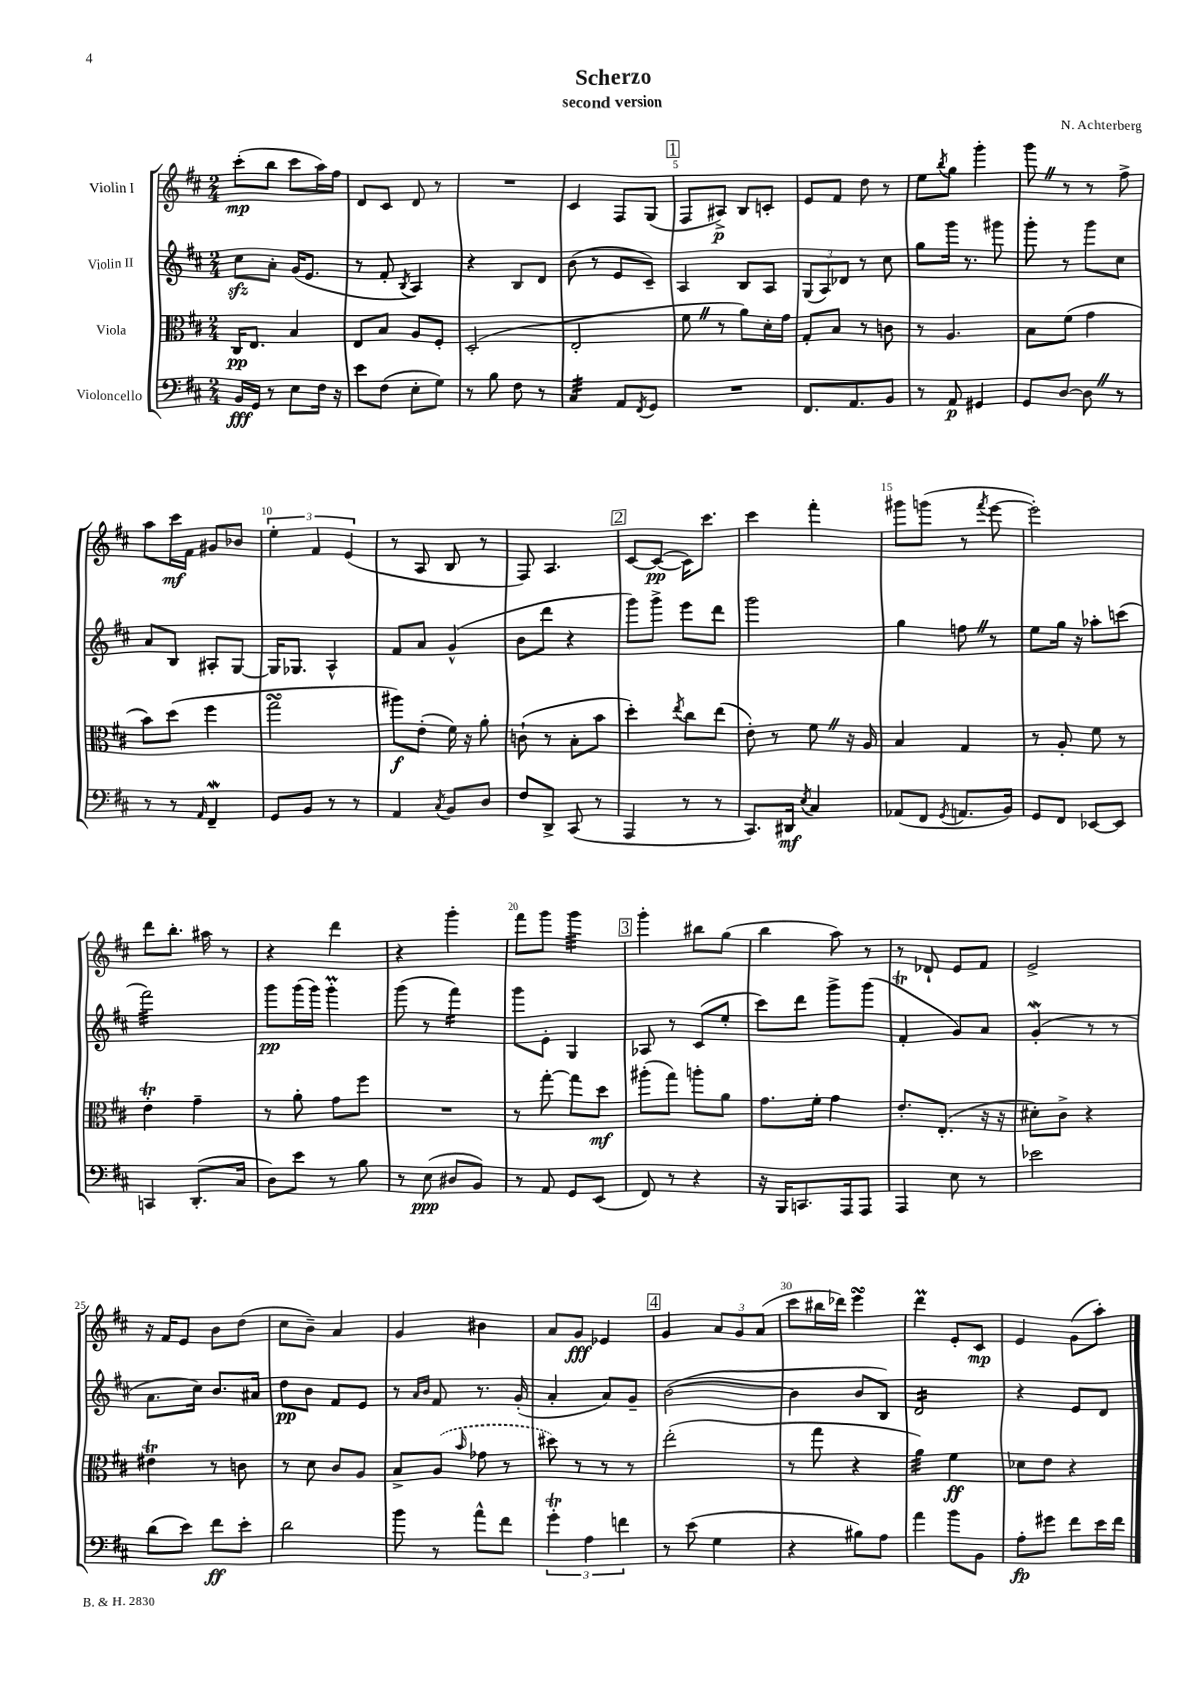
\header { title = "Scherzo" composer = "N. Achterberg" subtitle = "second version" }
<<
\new StaffGroup <<
\new Staff = "s0" \with { instrumentName = "Violin I" } {
    \clef treble \key d \major \numericTimeSignature \time 2/4
    cis'''8-.\mp( b''8 cis'''8 a''16) fis''16 |
    d'8 cis'8 d'8 r8 |
    R2 |
    cis'4 fis8 g8( |
    \mark \markup { \box "1" } fis8 ais8->\p) b8 c'8-. |
    e'8 fis'8 d''8 r8 |
    e''8 \acciaccatura { b''8 } g''8 g'''4-. |
    g'''8 \once \override BreathingSign.text = \markup { \musicglyph "scripts.caesura.straight" } \breathe r8 r8 fis''8-> |
    a''8 cis'''16\mf fis'16 gis'8 bes'8 |
    \tuplet 3/2 { e''4-. fis'4 e'4( } |
    r8 a8 b8 r8 |
    fis8) a4. |
    \mark \markup { \box "2" } cis'8~ cis'8~\pp( cis'16) cis'''8. |
    cis'''4 fis'''4-. |
    gis'''8 g'''8( r8 \acciaccatura { fis'''8 } e'''8~ |
    e'''2-.) |
    d'''8 b''8.-. ais''16 r8 |
    r4 d'''4 |
    r4 g'''4-. |
    fis'''8 g'''8 g'''4:32 |
    \mark \markup { \box "3" } g'''4-. bis''8 g''8( |
    b''4 a''8) r8 |
    r8 des'8-! e'8 fis'8 |
    e'2-> |
    r16 fis'16 e'8 b'8 d''8( |
    cis''8 b'8--) a'4 |
    g'4 bis'4 |
    a'8 g'8\fff ees'4 |
    \mark \markup { \box "4" } g'4 \tuplet 3/2 { a'8 g'8 a'8( } |
    cis'''8 bis''16 des'''16) e'''4\turn |
    d'''4\prall e'8-. cis'8\mp |
    e'4 g'8( a''8-.) \bar "|." |
}
\new Staff = "s1" \with { instrumentName = "Violin II" } {
    \clef treble \key d \major \numericTimeSignature \time 2/4
    cis''8\sfz a'8-. g'16( e'8. |
    r8 fis'8-. \acciaccatura { b8 } a4) |
    r4 b8 d'8 |
    b'8( r8 e'8 cis'8--) |
    \mark \markup { \box "1" } a4 b8 a8 |
    \tuplet 3/2 { g8( a8) des'8 } r8 cis''8 |
    g''8 g'''16 r8. gis'''8 |
    g'''8-. r8 g'''8 cis''8 |
    a'8 b8 ais8-. g8~ |
    g16 ges8. a4-^ |
    fis'8 a'8 g'4-^( |
    b'8 d'''8 r4 |
    \mark \markup { \box "2" } g'''8) g'''8-> e'''8 d'''8 |
    g'''2 |
    g''4 f''8 \once \override BreathingSign.text = \markup { \musicglyph "scripts.caesura.straight" } \breathe r8 |
    e''8 g''16 r16 aes''8-. c'''8( |
    fis'''2:32) |
    g'''8\pp g'''16( g'''16) g'''4-.\prall |
    g'''8( r8 fis'''4:16) |
    g'''8 e'8-. g4 |
    \mark \markup { \box "3" } aes8 r8 cis'8( e''8-. |
    cis'''8) d'''8 g'''8-> g'''8( |
    fis'4-.\trill g'8) a'8 |
    g'4-.\mordent( r8 r8 |
    a'8. cis''16) b'8. ais'16 |
    d''8\pp b'8 fis'8 e'8 |
    r8 \grace { a'16 b'16 } fis'8 r8. g'16-.( |
    a'4-. a'8) g'8-- |
    \mark \markup { \box "4" } b'2~( |
    b'4 b'8 b8) |
    d'2:16 |
    r4 e'8 d'8 \bar "|." |
}
\new Staff = "s2" \with { instrumentName = "Viola" } {
    \clef alto \key d \major \numericTimeSignature \time 2/4
    cis16\pp e8. b4 |
    e8 b8 a8 fis8-. |
    d2-.( |
    e2-. |
    \mark \markup { \box "1" } fis'8 \once \override BreathingSign.text = \markup { \musicglyph "scripts.caesura.straight" } \breathe r8 a'8) d'16-. g'16 |
    g8-. b8 r8 c'8 |
    r8 a4. |
    b8 fis'8( g'4 |
    b'8) d''8( fis''4 |
    g''2\turn |
    ais''8\f) e'8-.( fis'16) r16 a'8-. |
    c'8-!( r8 b8-. b'8 |
    \mark \markup { \box "2" } d''4-.) \acciaccatura { e''8 } cis''8 e''8( |
    e'8-.) r8 fis'8 \once \override BreathingSign.text = \markup { \musicglyph "scripts.caesura.straight" } \breathe r16 a16 |
    b4 g4 |
    r8 a8-. fis'8 r8 |
    e'4-.\trill g'4-- |
    r8 a'8-. g'8 fis''8 |
    R2 |
    r8 g''8~-. g''8 d''8\mf |
    \mark \markup { \box "3" } ais''8-.( g''8) a''8-. a'8 |
    g'8. fis'16-. g'4 |
    e'8.-. e8.-.( r16 r16 |
    dis'8-.) cis'8-> r4 |
    eis'4\trill r8 c'8 |
    r8 d'8 cis'8 a8 |
    b8-> \once \slurDashed a8( \grace { b'16 } ges'8 r8 |
    dis''8) r8 r8 r8 |
    \mark \markup { \box "4" } e''2-.( |
    r8 g''8 r4 |
    a'4:32) fis'4\ff |
    des'8 e'8 r4 \bar "|." |
}
\new Staff = "s3" \with { instrumentName = "Violoncello" } {
    \clef bass \key d \major \numericTimeSignature \time 2/4
    b,16\fff g,16 r8 e8 fis16 r16 |
    e'8 fis8( e8-. g8) |
    r8 b8 fis8 r8 |
    cis4:32 a,8 \acciaccatura { fis,8 } g,8 |
    \mark \markup { \box "1" } R2 |
    fis,8. a,8. b,8 |
    r8 a,8\p gis,4 |
    g,8 d8~ d8 \once \override BreathingSign.text = \markup { \musicglyph "scripts.caesura.straight" } \breathe r8 |
    r8 r8 \grace { a,16 } fis,4--\mordent |
    g,8 b,8 r8 r8 |
    a,4 \acciaccatura { cis8 } b,8 d8 |
    fis8 d,8-> cis,8( r8 |
    \mark \markup { \box "2" } a,,4 r8 r8 |
    cis,8.) dis,16\mf \acciaccatura { e8 } cis4 |
    aes,8( fis,8 \acciaccatura { g,8 } a,8. b,16) |
    g,8 fis,8 ees,8~ ees,8 |
    c,4 d,8.-.( cis16 |
    d8) e'8 r8 b8 |
    r8 e8\ppp( dis8 b,8) |
    r8 a,8 g,8 e,8( |
    \mark \markup { \box "3" } fis,8) r8 r4 |
    r16 b,,16 c,8. a,,16 a,,8 |
    a,,4 e8 r8 |
    ees'2 |
    d'8( e'8) fis'8\ff e'8-. |
    d'2 |
    b'8 r8 a'8-^ fis'8 |
    \tuplet 3/2 { g'4-.\trill a4 f'4 } |
    \mark \markup { \box "4" } r8 e'8( g4 |
    r4 bis8) a8 |
    a'4 b'8 b,8 |
    a8-.\fp gis'8 fis'8 e'16 fis'16 \bar "|." |
}
>>
>>
\layout { \context { \Score \override BarNumber.break-visibility = ##(#f #t #t) barNumberVisibility = #(every-nth-bar-number-visible 5) } }
